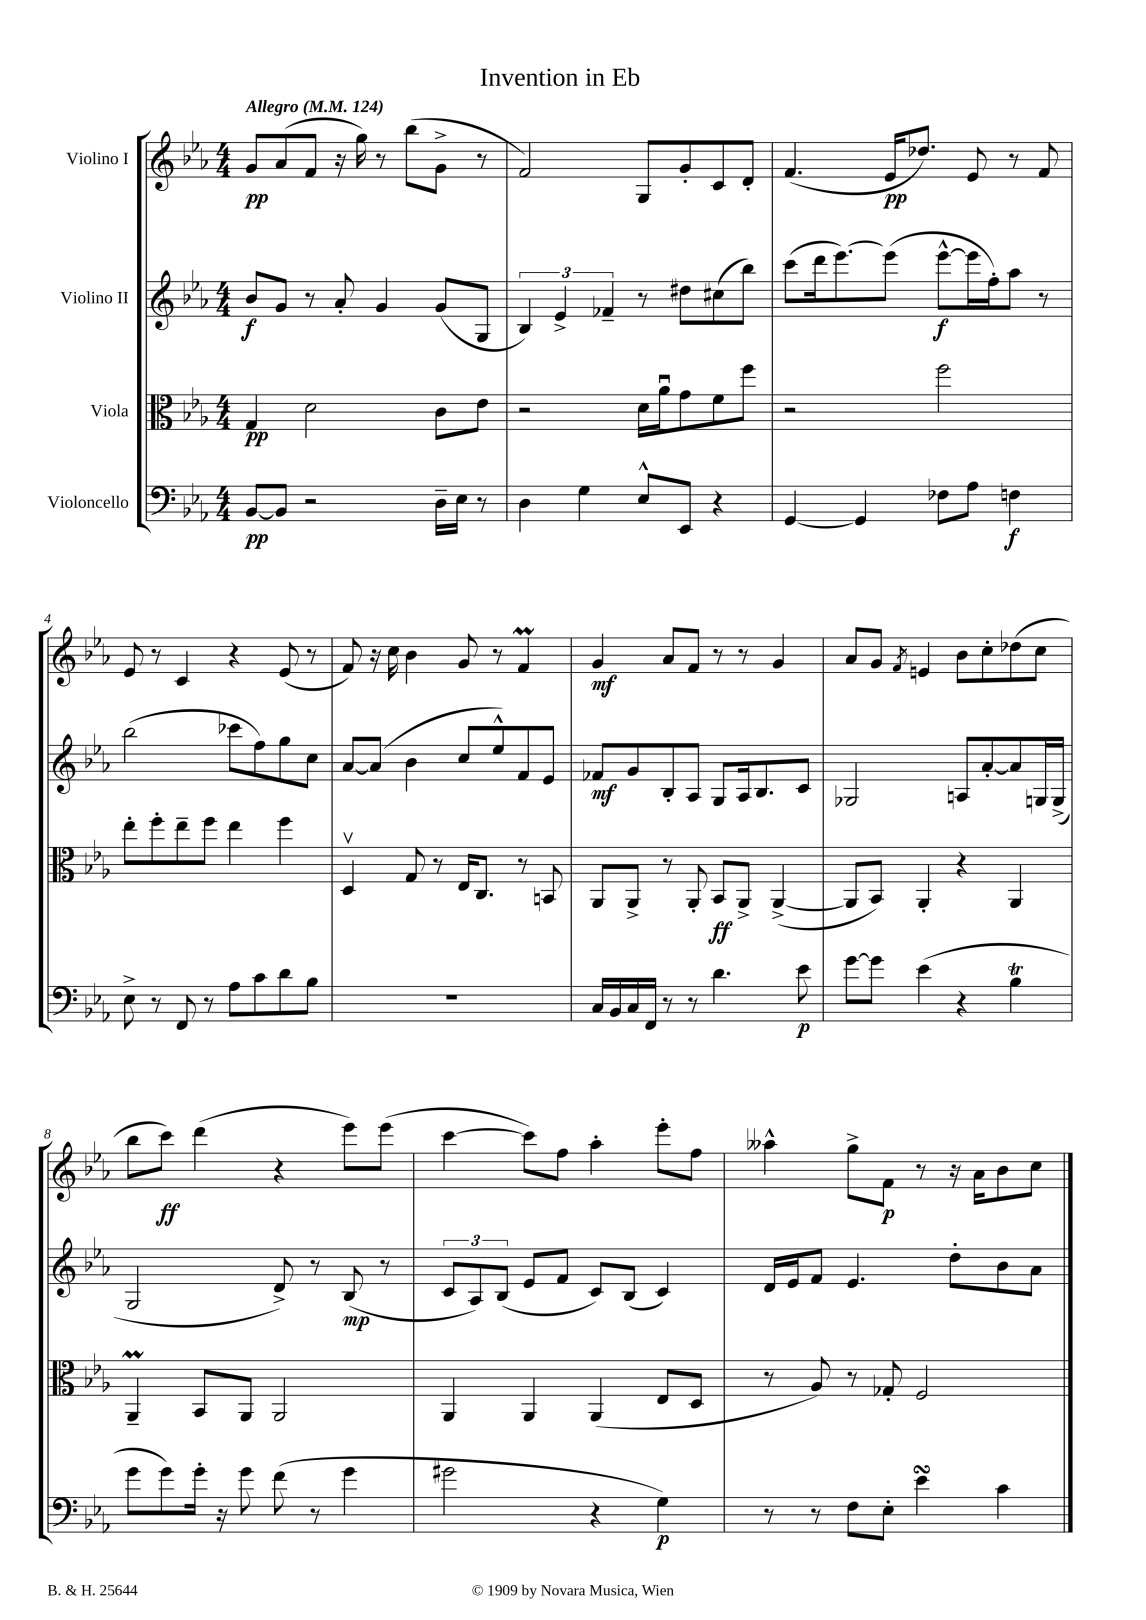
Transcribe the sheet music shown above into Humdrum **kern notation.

**kern	**dynam	**kern	**dynam	**kern	**dynam	**kern	**dynam
*part4	*part4	*part3	*part3	*part2	*part2	*part1	*part1
*staff4	*staff4	*staff3	*staff3	*staff2	*staff2	*staff1	*staff1
*I"Violoncello	*	*I"Viola	*	*I"Violino II	*	*I"Violino I	*
*clefF4	*	*clefC3	*	*clefG2	*	*clefG2	*
*k[b-e-a-]	*	*k[b-e-a-]	*	*k[b-e-a-]	*	*k[b-e-a-]	*
*M4/4	*	*M4/4	*	*M4/4	*	*M4/4	*
*MM124	*	*MM124	*	*MM124	*	*MM124	*
=1	=1	=1	=1	=1	=1	=1	=1
!	!	!	!	!	!	!LO:TX:a:B:t=Allegro	!
[8BB-/L	pp	4G/	pp	8b-/L	f	8g/L	pp
8BB-/J]	.	.	.	8g/J	.	(8a-/	.
2r	.	2d\	.	8r	.	8f/J	.
.	.	.	.	8a-'/	.	16r	.
.	.	.	.	.	.	16gg\)	.
.	.	.	.	4g/	.	8r	.
.	.	.	.	.	.	(8bb-\L	.
16D~\LL	.	8c\L	.	(8g/L	.	8g^\J	.
16E-\JJ	.	.	.	.	.	.	.
8r	.	8e-\J	.	8G/J	.	8r	.
=2	=2	=2	=2	=2	=2	=2	=2
4D\	.	2r	.	6B-/)	.	2f/)	.
.	.	.	.	6e-^/	.	.	.
4G\	.	.	.	.	.	.	.
.	.	.	.	6f-X~/	.	.	.
8E-^^/L	.	16d\LL	.	8r	.	8G/L	.
.	.	16a-u\J	.	.	.	.	.
8EE-/J	.	8g\	.	8dd#X\L	.	8g'/	.
4r	.	8f\	.	(8cc#X\	.	8c/	.
.	.	8ff\J	.	8bb-\J)	.	8d'/J	.
=3	=3	=3	=3	=3	=3	=3	=3
[4GG/	.	2r	.	(8ccc\L	.	(4.f/	.
.	.	.	.	16ddd\k	.	.	.
.	.	.	.	[8.eee-\)	.	.	.
4GG/]	.	.	.	.	.	.	.
.	.	.	.	(8eee-\J]	.	16e-/KL	pp
.	.	.	.	.	.	8.dd-X/J)	.
8F-X\L	.	2ff\	.	[8eee-^^\L	f	.	.
8A-\J	.	.	.	16eee-\L]	.	8e-/	.
.	.	.	.	16ff'\J)	.	.	.
4Fn\	f	.	.	8aa-\J	.	8r	.
.	.	.	.	8r	.	8f/	.
!!LO:LB:g=z
=4	=4	=4	=4	=4	=4	=4	=4
8E-^\	.	8ee-'\L	.	(2bb-\	.	8e-/	.
8r	.	8ff'\	.	.	.	8r	.
8FF/	.	8ee-~\	.	.	.	4c/	.
8r	.	8ff\J	.	.	.	.	.
8A-\L	.	4ee-\	.	8ccc-X\L	.	4r	.
8c\	.	.	.	8ff\)	.	.	.
8d\	.	4ff\	.	8gg\	.	(8e-/	.
8B-\J	.	.	.	8cc\J	.	8r	.
=5	=5	=5	=5	=5	=5	=5	=5
1r	.	4Dv/	.	[8a-/L	.	8f/)	.
.	.	.	.	(8a-/J]	.	16r	.
.	.	.	.	.	.	16cc\	.
.	.	8G/	.	4b-\	.	4b-\	.
.	.	8r	.	.	.	.	.
.	.	16E-/KL	.	8cc/L	.	8g/	.
.	.	8.C/J	.	.	.	.	.
.	.	.	.	8ee-^^/)	.	8r	.
.	.	8r	.	8f/	.	4fM/	.
.	.	8BBn/	.	8e-/J	.	.	.
=6	=6	=6	=6	=6	=6	=6	=6
16C/LL	.	8AA-/L	.	8f-X/L	mf	4g/	mf
16BB-/	.	.	.	.	.	.	.
16C/	.	8AA-^/J	.	8g/	.	.	.
16FF/JJ	.	.	.	.	.	.	.
8r	.	8r	.	8B-'/	.	8a-/L	.
8r	.	8AA-'/	.	8A-/J	.	8f/J	.
4.d\	.	8BB-/L	ff	8G/L	.	8r	.
.	.	8AA-^/J	.	16A-/k	.	8r	.
.	.	.	.	8.B-/	.	.	.
.	.	([4AA-^/	.	.	.	4g/	.
8e-\	p	.	.	8c/J	.	.	.
=7	=7	=7	=7	=7	=7	=7	=7
[8g\L	.	8AA-/L]	.	2G-X/	.	8a-/L	.
8g\J]	.	8BB-/J)	.	.	.	8g/J	.
.	.	.	.	.	.	8qf/	.
(4e-\	.	4AA-'/	.	.	.	4en/	.
4r	.	4r	.	8An/L	.	8b-\L	.
.	.	.	.	[8a-'/	.	8cc'\	.
4B-T\	.	4AA-/	.	8a-/]	.	(8dd-X\	.
.	.	.	.	16Gn/L	.	8cc\J	.
.	.	.	.	(16G^/JJ	.	.	.
!!LO:LB:g=z
=8	=8	=8	=8	=8	=8	=8	=8
8g\L	.	4AA-M~/	.	2G/	.	8bb-\L	.
8g\)	.	.	.	.	.	8ccc\J)	ff
16g'\Jk	.	8BB-/L	.	.	.	(4ddd\	.
16r	.	.	.	.	.	.	.
8g\	.	8AA-/J	.	.	.	.	.
(8f\	.	2AA-/	.	8d^/)	.	4r	.
8r	.	.	.	8r	.	.	.
4g\	.	.	.	(8B-/	mp	8eee-\L)	.
.	.	.	.	8r	.	(8eee-\J	.
=9	=9	=9	=9	=9	=9	=9	=9
2g#X\	.	4AA-/	.	12c/L	.	[4ccc\	.
.	.	.	.	12A-/)	.	.	.
.	.	.	.	(12B-/J	.	.	.
.	.	4AA-/	.	8e-/L	.	8ccc\L])	.
.	.	.	.	8f/J	.	8ff\J	.
4r	.	(4AA-/	.	8c/L)	.	4aa-'\	.
.	.	.	.	(8B-/J	.	.	.
4G\)	p	8E-/L	.	4c/)	.	8eee-'\L	.
.	.	8D/J	.	.	.	8ff\J	.
=10	=10	=10	=10	=10	=10	=10	=10
8r	.	8r	.	16d/LL	.	4aa--X^^\	.
.	.	.	.	16e-/J	.	.	.
8r	.	8A-/)	.	8f/J	.	.	.
8F\L	.	8r	.	4.e-/	.	8gg^\L	.
8E-'\J	.	8G-X'/	.	.	.	8f\J	p
4e-sSSs\	.	2F/	.	.	.	8r	.
.	.	.	.	8dd'\L	.	16r	.
.	.	.	.	.	.	16a-\KL	.
4c\	.	.	.	8b-\	.	8b-\	.
.	.	.	.	8a-\J	.	8cc\J	.
==	==	==	==	==	==	==	==
*-	*-	*-	*-	*-	*-	*-	*-
